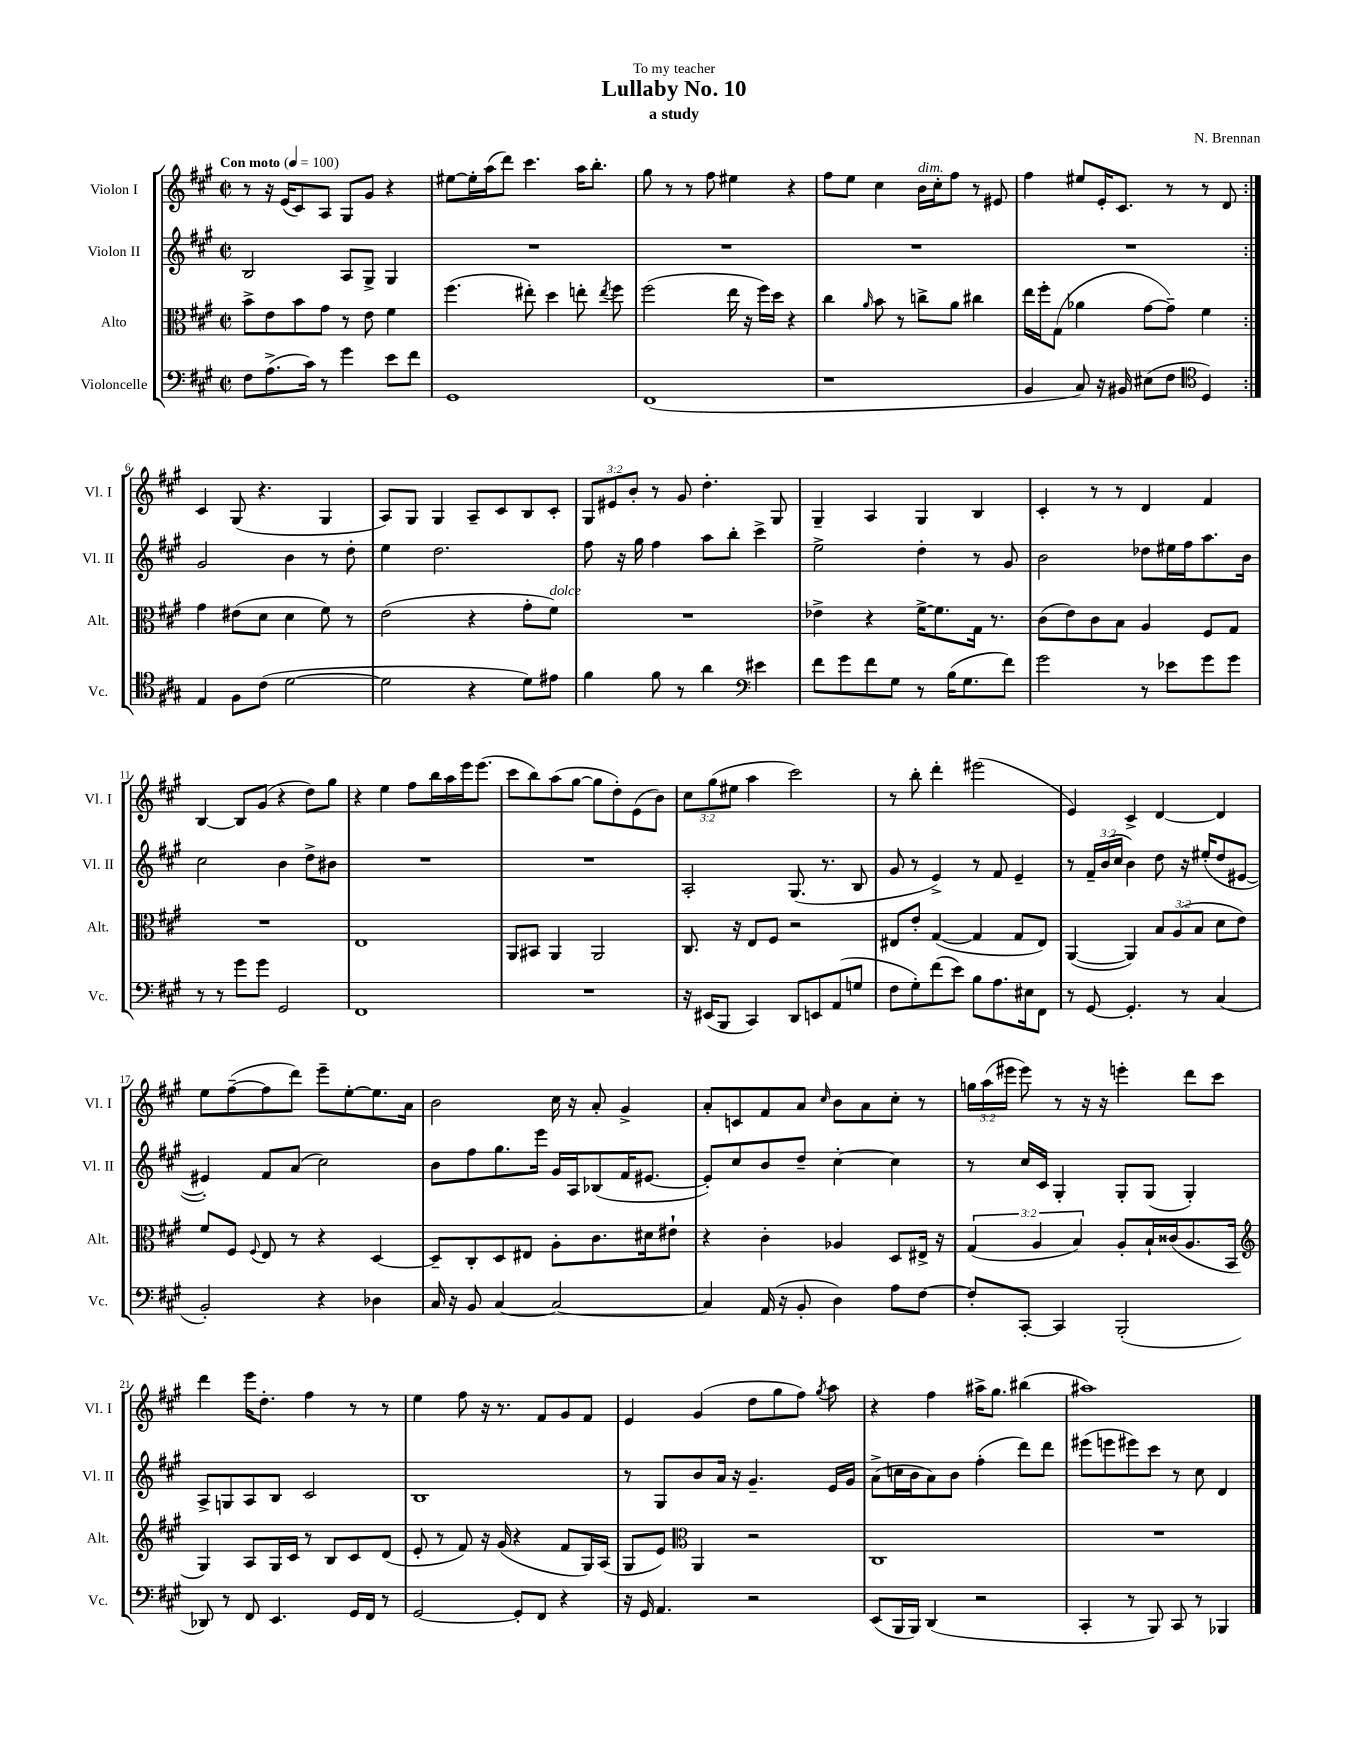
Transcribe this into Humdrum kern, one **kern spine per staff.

**kern	**kern	**kern	**kern
*part4	*part3	*part2	*part1
*staff4	*staff3	*staff2	*staff1
*I"Violoncelle	*I"Alto	*I"Violon II	*I"Violon I
*I'Vc.	*I'Alt.	*I'Vl. II	*I'Vl. I
*clefF4	*clefC3	*clefG2	*clefG2
*k[f#c#g#]	*k[f#c#g#]	*k[f#c#g#]	*k[f#c#g#]
*M2/2	*M2/2	*M2/2	*M2/2
*met(c|)	*met(c|)	*met(c|)	*met(c|)
*MM100	*MM100	*MM100	*MM100
=1	=1	=1	=1
!	!	!	!LO:TX:a:B:t=Con moto
8F#\L	8b^\L	2B/	8r
(8.A^\	8e\	.	16r
.	.	.	(16e/KL
.	8b\	.	8c#/)
16c#\Jk)	.	.	.
8r	8g#\J	.	8A/J
4g#\	8r	8A/L	8G#/L
.	8e\	8G#^/J	8g#/J
8e\L	4f#\	4G#/	4r
8f#\J	.	.	.
=2	=2	=2	=2
1GG#	(4.ff#\	1r	[8ee#X\L
.	.	.	16ee#'\L]
.	.	.	(16aa\J
.	.	.	8ddd\J)
.	8ee#X'\)	.	4.ccc#\
.	4dd\	.	.
.	8een'\	.	16aa\KL
.	.	.	8.bb'\J
.	8qee/	.	.
.	8ff#\	.	.
=3	=3	=3	=3
(1FF#	(2ff#\	1r	8gg#\
.	.	.	8r
.	.	.	8r
.	.	.	8ff#\
.	16ee\	.	4ee#X\
.	16r	.	.
.	16ff#\LL)	.	.
.	16dd\JJ	.	.
.	4r	.	4r
=4	=4	=4	=4
1r	4cc#\	1r	8ff#\L
.	.	.	8ee\J
.	16qqa/	.	.
.	8b\	.	4cc#\
.	8r	.	.
!	!	!	!LO:TX:a:i:t=dim.
.	8ccn^\L	.	16b\LL
.	.	.	16cc#'\J
.	8a\J	.	8ff#\J
.	4cc#X\	.	8r
.	.	.	8e#X/
=5	=5	=5	=5
4BB/	16ee\LL	1r	4ff#\
.	16ff#'\J	.	.
.	(8G#\J	.	.
8C#/)	4a-X\	.	8ee#X/L
16r	.	.	16e'/K
16BB#X/	.	.	8.c#/J
(8E#X\L	[8g#\L	.	.
8F#\J	8g#~\J])	.	8r
*clefC4	*	*	*
4D/)	4f#\	.	8r
.	.	.	8d/
!!LO:LB:g=z
=6:|!	=6:|!	=6:|!	=6:|!
4E/	4g#\	2g#/	4c#/
8F#\L	(8e#X\L	.	(8G#/
(8c#\J	8d\J	.	4.r
[2d\	4d\	4b\	.
.	8f#\)	8r	4G#/
.	8r	8dd'\	.
=7	=7	=7	=7
2d\]	(2e\	4ee\	8A/L)
.	.	.	8G#/J
.	.	2.dd\	4G#/
4r	4r	.	8A~/L
.	.	.	8c#/
8d\L)	8g#'\L	.	8B/
!	!LO:TX:a:i:t=dolce	!	!
8e#X\J	8f#\J)	.	8c#'/J
=8	=8	=8	=8
4f#\	1r	8ff#\	12G#/L
.	.	.	12e#X/
.	.	16r	.
.	.	.	12b'/J
.	.	16gg#\	.
8f#\	.	4ff#\	8r
8r	.	.	8g#/
4a\	.	8aa\L	4.dd'\
.	.	8bb'\J	.
*clefF4	*	*	*
4e#X\	.	4ccc#^\	.
.	.	.	8G#/
=9	=9	=9	=9
8f#\L	4e-X^\	2ee^\	4G#~/
8g#\	.	.	.
8f#\	4r	.	4A/
8G#\J	.	.	.
8r	[16f#^\KL	4dd'\	4G#/
.	8.f#\]	.	.
(16B\KL	.	.	.
8.G#\	.	.	.
.	16G#\Jk	8r	4B/
.	8.r	.	.
8f#\J)	.	8g#/	.
=10	=10	=10	=10
2g#\	(8c#\L	2b\	4c#'/
.	8e\)	.	.
.	8c#\	.	8r
.	8B\J	.	8r
8r	4A/	8dd-X\L	4d/
8e-X\L	.	16ee#X\L	.
.	.	16ff#\J	.
8g#\	8F#/L	8.aa\	4f#/
8g#\J	8G#/J	.	.
.	.	16b\Jk	.
!!LO:LB:g=z
=11	=11	=11	=11
8r	1r	2cc#\	[4B/
8r	.	.	.
8g#\L	.	.	8B/L]
8g#\J	.	.	(8g#/J
2GG#/	.	4b\	4r
.	.	8dd^\L	8dd\L)
.	.	8b#X\J	8gg#\J
=12	=12	=12	=12
1FF#	1E	1r	4r
.	.	.	4ee\
.	.	.	8ff#\L
.	.	.	16bb\L
.	.	.	16aa\
.	.	.	16eee\J
.	.	.	(8.eee\J
=13	=13	=13	=13
1r	8AA/L	1r	8ccc#\L
.	8BB#X/J	.	8bb\)
.	4AA/	.	(8aa\
.	.	.	[8gg#\J
.	2AA/	.	8gg#\L]
.	.	.	8dd'\)
.	.	.	(8e\
.	.	.	8b\J)
=14	=14	=14	=14
16r	8.C#/	2A'/	12cc#\L
(16EE#X/KL	.	.	.
.	.	.	(12gg#\
8BBB/J	.	.	.
.	.	.	12ee#X\J
.	16r	.	.
4CC#/)	8E/L	.	4aa\
.	8F#/J	.	.
8DD/L	2r	(8.G#/	2ccc#\)
8EEn/	.	.	.
.	.	8.r	.
(8AA/	.	.	.
8Gn/J	.	8B/	.
=15	=15	=15	=15
8F#\L	8E#X/L	8g#/	8r
8G#'\)	8e'/J	8r	8bb'\
(8f#\	([4G#/	4e^/)	4ddd'\
8e\J)	.	.	.
8B\L	4G#/]	8r	(2eee#X\
8.A\	.	8f#/	.
.	8G#/L	4e~/	.
16E#X\k	.	.	.
8FF#\J	8E#/J)	.	.
=16	=16	=16	=16
8r	([4AA/	8r	4e/)
[8GG#/	.	24f#~/LL	.
.	.	(24b/	.
.	.	24cc#/JJ	.
4.GG#'/]	4AA/])	4b\)	4c#^/
.	12B/L	8dd\	[4d/
.	(12A/	.	.
8r	.	16r	.
.	12B/J	.	.
.	.	(16ee#X'/KL	.
(4C#/	8d\L	8dd/	4d/]
.	8e\J)	[8e#X/J	.
!!LO:LB:g=z
=17	=17	=17	=17
2BB'/)	8f#/L	4e#X'/])	8ee\L
.	8F#/J	.	([8ff#~\
.	8qqF#/	.	.
.	8E/	8f#/L	8ff#\]
.	8r	(8a/J	8ddd\J)
4r	4r	2cc#\)	8eee~\L
.	.	.	[8ee'\
4D-X\	[4D/	.	8.ee\]
.	.	.	16a\Jk
=18	=18	=18	=18
16C#/	8D~/L]	8b\L	2b\
16r	.	.	.
8BB/	8C#'/	8ff#\	.
[4C#/	8D/	8.gg#\	.
.	8E#X/J	.	.
.	.	16eee\Jk	.
2C#/_	8A'\L	16g#/LL	16cc#\
.	.	16A/J	16r
.	8.c#\	(8B-X/	8a'/
.	.	16f#/K	4g#^/
.	16d#X\k	[8.e#X/J	.
.	8e#X`\J	.	.
=19	=19	=19	=19
4C#/]	4r	8e#'/L])	8a'/L
.	.	8cc#/	8cn/
(16AA/	4c#'\	8b/	8f#/
16r	.	.	.
8BB'/	.	8dd~/J	8a/J
.	.	.	16qqcc#/
4D\)	4A-X/	[4cc#'\	8b\L
.	.	.	8a\
8A\L	8D/L	4cc#\]	8cc#'\J
[8F#\J	16E#X^/Jk	.	8r
.	16r	.	.
=20	=20	=20	=20
8F#'/L]	(6G#/	8r	24ggn\LL
.	.	.	(24aa\
.	.	.	24eee#X\JJ
[8CC#'/J	.	16cc#/LL	8eee#\)
.	6A/	.	.
.	.	16c#/JJ	.
4CC#/]	.	4G#'/	8r
.	6B/)	.	.
.	.	.	16r
.	.	.	16r
(2BBB'/	8A'/L	8G#'/L	4eeen'\
.	16B`/L	(8G#/J	.
.	(16c##X/J	.	.
.	8.A/	4G#'/)	8ddd\L
.	.	.	8ccc#\J
.	16BB/Jk	.	.
!!LO:LB:g=z
=21	=21	=21	=21
*	*clefG2	*	*
8DD-X/)	4G#/)	8A^/L	4ddd\
8r	.	8Gn/	.
8FF#/	8A/L	8A/	16eee\KL
.	.	.	8.dd'\J
4.EE/	16G#/L	8B/J	.
.	16c#/JJ	.	.
.	8r	2c#/	4ff#\
.	8B/L	.	.
16GG#/LL	8c#/	.	8r
16FF#/JJ	.	.	.
8r	(8d/J	.	8r
=22	=22	=22	=22
[2GG#/	8e'/	1B	4ee\
.	8r	.	.
.	8f#/)	.	8ff#\
.	16r	.	16r
.	(16g#/	.	8.r
8GG#'/L]	4r	.	.
8FF#/J	.	.	8f#/L
4r	8f#/L	.	8g#/
.	16G#/L)	.	8f#/J
.	(16A/JJ	.	.
=23	=23	=23	=23
16r	8G#/L	8r	4e/
16GG#/	.	.	.
4.AA/	8e/J)	8G#/L	.
*	*clefC3	*	*
.	4AA/	8b/	(4g#/
.	.	16a/Jk	.
.	.	16r	.
2r	2r	4.g#~/	8dd\L
.	.	.	8gg#\
.	.	.	8ff#\J)
.	.	.	8qgg#/
.	.	16e/LL	8aa\
.	.	16g#/JJ	.
=24	=24	=24	=24
(8EE/L	1C#	(8a^\L	4r
16BBB/L	.	16ccn\L	.
16BBB/JJ)	.	16b\J	.
(4DD/	.	8a\)	4ff#\
.	.	8b\J	.
2r	.	(4ff#'\	16aa#X^\KL
.	.	.	8.gg#\J
.	.	8ddd\L)	(4bb#X\
.	.	8ddd\J	.
=25	=25	=25	=25
4CC#'/	1r	(8eee#X\L	1aa#X)
.	.	8eeen\	.
8r	.	8eee#X\)	.
8BBB/)	.	8ccc#\J	.
8CC#/	.	8r	.
8r	.	8cc#\	.
4BBB-X/	.	4d/	.
==	==	==	==
*-	*-	*-	*-
